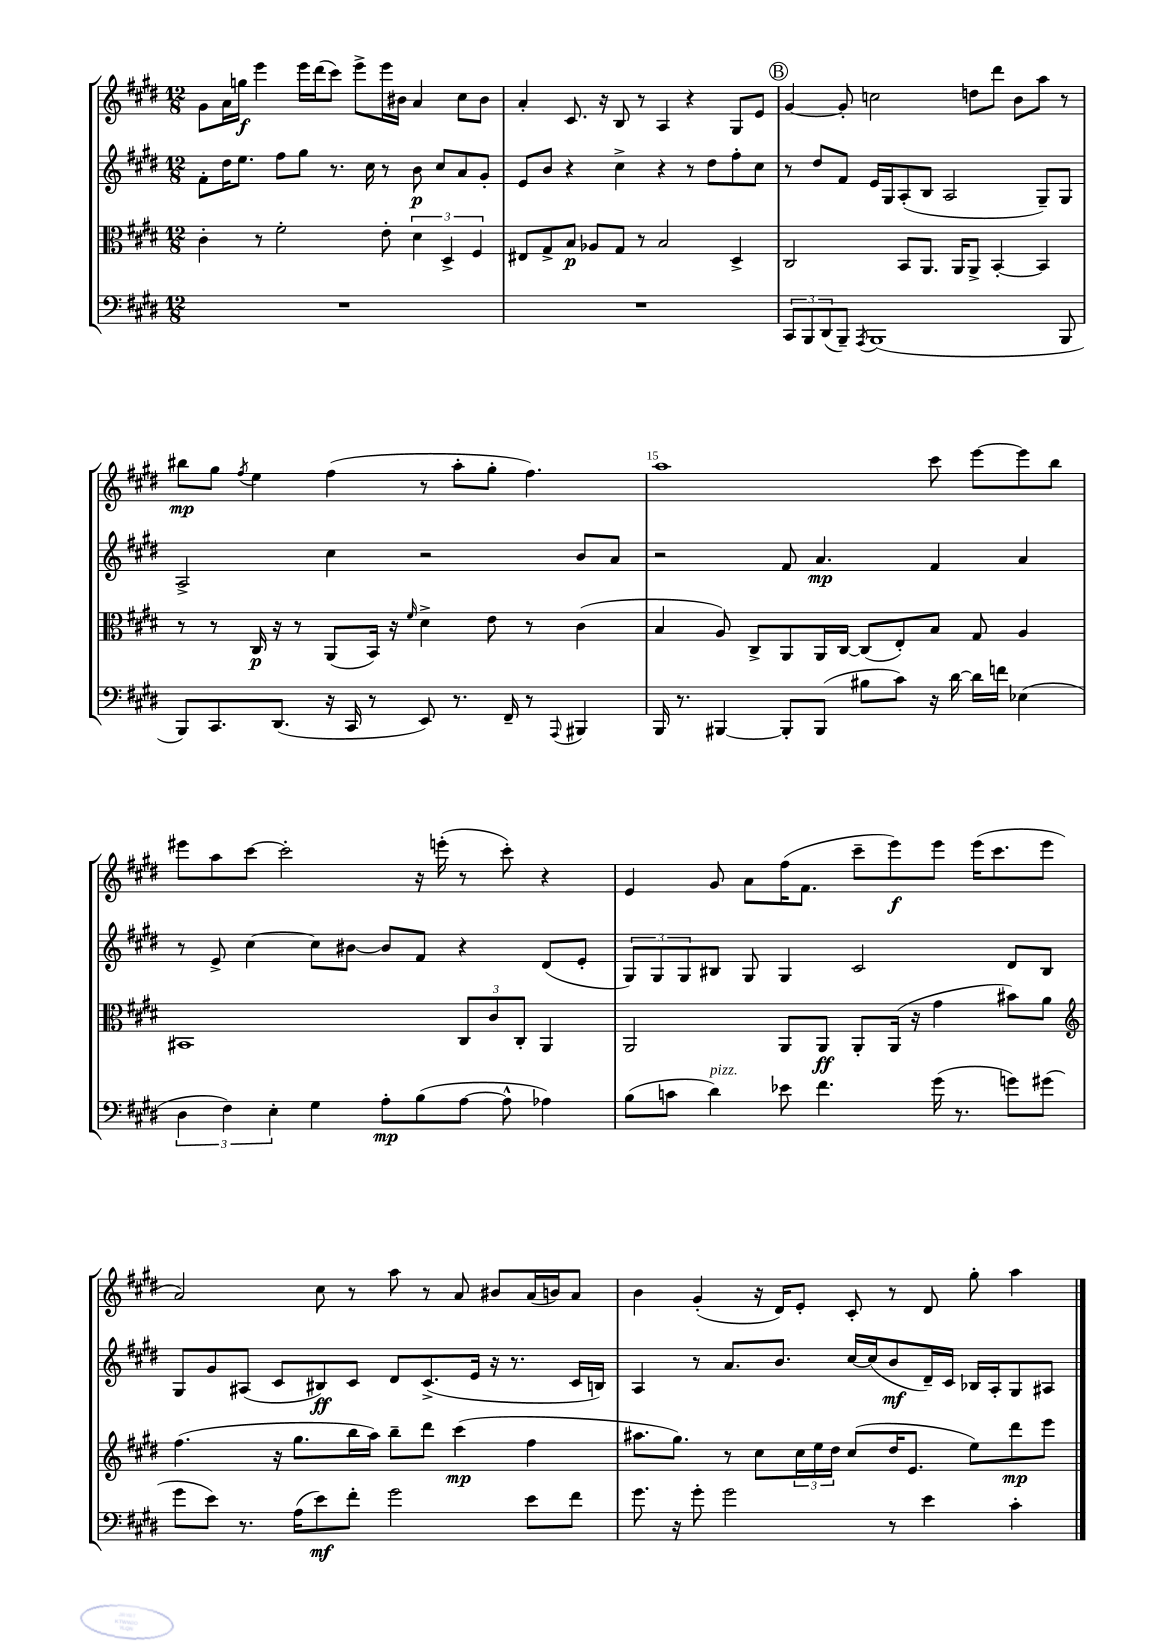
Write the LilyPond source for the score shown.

<<
\new StaffGroup <<
\new Staff = "s0" {
    \clef treble \key e \major \numericTimeSignature \time 12/8
    gis'8 a'16 g''16\f e'''4 e'''16 dis'''16( cis'''8) e'''8-> e'''16 bis'16 a'4 cis''8 bis'8 |
    a'4-. cis'8. r16 b8 r8 a4 r4 gis8 e'8 |
    \mark \markup { \circle "B" } gis'4~ gis'8-. c''2 d''8 dis'''8 b'8 a''8 r8 |
    bis''8\mp gis''8 \acciaccatura { fis''8 } e''4 fis''4( r8 a''8-. gis''8-. fis''4.) |
    a''1 cis'''8 e'''8~ e'''8 b''8 |
    eis'''8 a''8 cis'''8~ cis'''2-. r16 e'''16-.( r8 cis'''8-.) r4 |
    e'4 gis'8 a'8 fis''16( fis'8. cis'''8-- e'''8\f) e'''8 e'''16( cis'''8. e'''8 |
    a'2) cis''8 r8 a''8 r8 a'8 bis'8 a'16( b'16) a'8 |
    b'4 gis'4-.( r16 dis'16) e'8-. cis'8-. r8 dis'8 gis''8-. a''4 \bar "|." |
}
\new Staff = "s1" {
    \clef treble \key e \major \numericTimeSignature \time 12/8
    fis'8-. dis''16 e''8. fis''8 gis''8 r8. cis''16 r8 b'8\p cis''8 a'8 gis'8-. |
    e'8 b'8 r4 cis''4-> r4 r8 dis''8 fis''8-. cis''8 |
    \mark \markup { \circle "B" } r8 dis''8 fis'8 e'16 gis16 a8-.( b8 a2 gis8--) gis8 |
    a2-> cis''4 r2 b'8 a'8 |
    r2 fis'8 a'4.\mp fis'4 a'4 |
    r8 e'8-> cis''4~ cis''8 bis'8~ bis'8 fis'8 r4 dis'8( e'8-. |
    \tuplet 3/2 { gis8) gis8 gis8 } bis8 gis8 gis4 cis'2 dis'8 bis8 |
    gis8 gis'8 ais8( cis'8 bis8\ff) cis'8 dis'8 cis'8.->( e'16 r16 r8. cis'16 b16) |
    a4 r8 a'8. b'8. cis''16~ cis''16( b'8\mf dis'16--) cis'16 bes16 a16-. gis8 ais8 \bar "|." |
}
\new Staff = "s2" {
    \clef alto \key e \major \numericTimeSignature \time 12/8
    cis'4-. r8 fis'2-. e'8-. \tuplet 3/2 { dis'4 dis4-> fis4 } |
    eis8 gis8-> b8\p aes8 gis8 r8 b2 dis4-> |
    \mark \markup { \circle "B" } cis2 b,8 a,8. a,16 a,8-> b,4~-. b,4 |
    r8 r8 cis16\p r16 r8 a,8( b,16) r16 \grace { fis'16 } dis'4-> e'8 r8 cis'4( |
    b4 a8) cis8-> a,8 a,16 cis16~ cis8( e8-.) b8 gis8 a4 |
    bis,1 \tuplet 3/2 { cis8 cis'8 cis8-. } a,4 |
    a,2 a,8 a,8\ff a,8-. a,16( r16 gis'4 bis'8) a'8 |
    \clef treble fis''4.( r16 gis''8. b''16 a''16) b''8-- dis'''8 cis'''4\mp( fis''4 |
    ais''8. gis''8.) r8 cis''8 \tuplet 3/2 { cis''16 e''16 dis''16 } cis''8( dis''16 e'8. e''8) dis'''8\mp e'''8 \bar "|." |
}
\new Staff = "s3" {
    \clef bass \key e \major \numericTimeSignature \time 12/8
    R1. |
    R1. |
    \mark \markup { \circle "B" } \tuplet 3/2 { cis,8 b,,8 dis,8( } b,,8--) \acciaccatura { a,,8 } b,,1( b,,8 |
    b,,8) cis,8. dis,8.( r16 cis,16 r8 e,8) r8. fis,16-- r8 \appoggiatura { a,,8 } bis,,4 |
    b,,16 r8. bis,,4~ bis,,8-. bis,,8( bis8 cis'8) r16 dis'16~ dis'16 f'16 ees4( |
    \tuplet 3/2 { dis4 fis4) e4-. } gis4 a8-.\mp b8( a8~ a8-^ aes4) |
    b8( c'8 dis'4^\markup { \italic "pizz." }) ees'8 fis'4. gis'16( r8. g'8) gis'8( |
    gis'8 e'8) r8. a16( e'8\mf) fis'8-. gis'2 e'8 fis'8 |
    gis'8. r16 gis'8-. gis'2 r8 e'4 cis'4-. \bar "|." |
}
>>
>>
\layout { \context { \Score currentBarNumber = #11 \override BarNumber.break-visibility = ##(#f #t #t) barNumberVisibility = #(every-nth-bar-number-visible 5) } }
